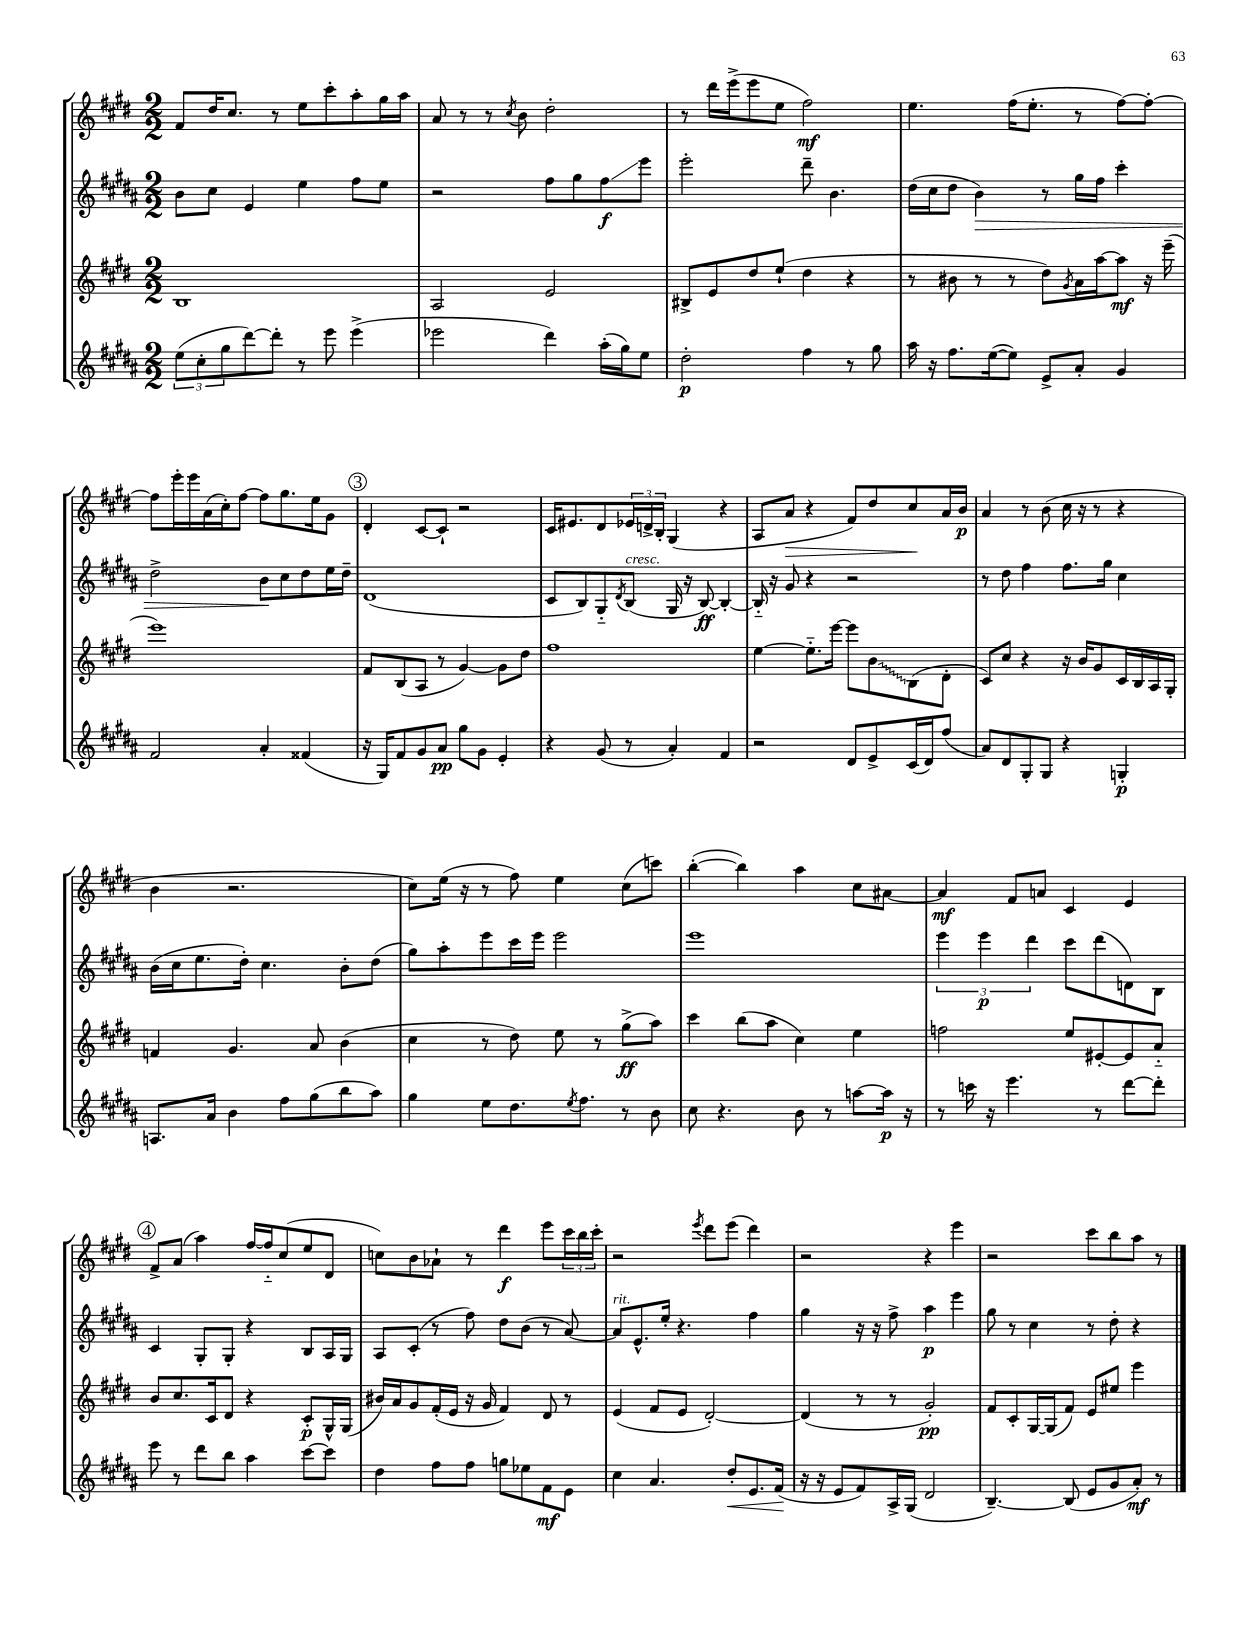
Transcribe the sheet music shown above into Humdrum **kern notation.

**kern	**kern	**kern	**kern
*staff4	*staff3	*staff2	*staff1
*clefG2	*clefG2	*clefG2	*clefG2
*k[f#c#g#d#a#]	*k[f#c#g#d#]	*k[f#c#g#d#a#]	*k[f#c#g#d#]
*M2/2	*M2/2	*M2/2	*M2/2
(12ee	1B	8b	8f#
12cc#'	.	.	.
.	.	8cc#	16dd#
12gg#	.	.	.
.	.	.	8.cc#
[8ddd#)	.	4e	.
8ddd#']	.	.	8r
8r	.	4ee	8ee
8eee	.	.	8ccc#'
(4eee^	.	8ff#	8aa'
.	.	8ee	16gg#
.	.	.	16aa
=	=	=	=
2eee-	2A	2r	8a
.	.	.	8r
.	.	.	8r
.	.	.	8qcc#
.	.	.	8b
4ddd#)	2e	8ff#	2dd#'
.	.	8gg#	.
(16aa#'	.	8ff#	.
16gg#)	.	.	.
8ee	.	8eee	.
=	=	=	=
2dd#'	8B#^	2eee'	8r
.	8e	.	16ddd#
.	.	.	(16eee^
.	8dd#	.	8eee
.	(8ee`	.	8ee
4ff#	4dd#	8ddd#~	2ff#)
.	.	4.b	.
8r	4r	.	.
8gg#	.	.	.
=	=	=	=
16aa#	8r	(16dd#	4.ee
16r	.	16cc#	.
8.ff#	8b#	8dd#	.
.	8r	4b)	.
([16ee	.	.	.
8ee])	8r	.	(16ff#
.	.	.	8.ee'
8e^	8dd#)	8r	.
.	8qg#	.	.
8a#'	16a	16gg#	8r
.	[16aa	16ff#	.
4g#	8aa]	4ccc#'	[8ff#)
.	16r	.	8ff#'_
.	(16eee~	.	.
=	=	=	=
2f#	1eee)	2dd#^	8ff#]
.	.	.	16eee'
.	.	.	16eee
.	.	.	(16a
.	.	.	16cc#')
.	.	.	[8ff#
4a#'	.	8b	8ff#]
.	.	8cc#	8.gg#
(4f##	.	8dd#	.
.	.	.	16ee
.	.	16ee	8g#
.	.	16dd#~	.
=	=	=	=
16r	8f#	(1d#	4d#'
16G#)	.	.	.
8f#	(8B	.	.
8g#	8A	.	[8c#
8a#	8r	.	8c#`]
8gg#	[4g#)	.	2r
8g#	.	.	.
4e'	8g#]	.	.
.	8dd#	.	.
=	=	=	=
4r	1ff#	8c#	16c#
.	.	.	8.e#
.	.	8B)	.
(8g#	.	8G#'~	8d#
.	.	8qd#	.
8r	.	(8B	24e-
.	.	.	24d^
.	.	.	24B'
4a#')	.	16G#	(4G#
.	.	16r	.
.	.	[8B)	.
4f#	.	4B'_	4r
=	=	=	=
2r	[4ee	16B'~]	8A
.	.	16r	.
.	.	8g#	8a
.	8.ee'~]	4r	4r
.	[16eee	.	.
8d#	8eee]	2r	8f#)
8e^	8b	.	8dd#
(16c#	(8B	.	8cc#
16d#)	.	.	.
(8ff#	8d#'	.	16a
.	.	.	16b
=	=	=	=
8a#)	8c#)	8r	4a
8d#	8cc#	8dd#	.
8G#'	4r	4ff#	8r
8G#	.	.	(8b
4r	16r	8.ff#	16cc#
.	16b	.	16r
.	8g#	.	8r
.	.	16gg#	.
4G'	16c#	4cc#	4r
.	16B	.	.
.	16A	.	.
.	16G#'	.	.
=	=	=	=
8.A	4f	(16b	4b
.	.	16cc#	.
.	.	8.ee	.
16a#	.	.	.
4b	4.g#	.	2.r
.	.	16dd#')	.
.	.	4.cc#	.
8ff#	.	.	.
(8gg#	8a	.	.
8bb	(4b	8b'	.
8aa#)	.	(8dd#	.
=	=	=	=
4gg#	4cc#	8gg#)	8cc#)
.	.	8aa#'	(16ee
.	.	.	16r
8ee	8r	8eee	8r
8.dd#	8dd#)	16ccc#	8ff#)
.	.	16eee	.
.	8ee	2eee	4ee
8qee	.	.	.
8.ff#	.	.	.
.	8r	.	.
8r	(8gg#^	.	(8cc#
8b	8aa)	.	8ccc)
=	=	=	=
8cc#	4ccc#	1eee	([4bb'
4.r	.	.	.
.	(8bb	.	4bb])
.	8aa	.	.
8b	4cc#)	.	4aa
8r	.	.	.
[8aa	4ee	.	8cc#
16aa]	.	.	[8a#
16r	.	.	.
=	=	=	=
8r	2ff	6eee	4a#]
16ccc	.	.	.
.	.	6eee	.
16r	.	.	.
4.eee	.	.	8f#
.	.	6ddd#	.
.	.	.	8a
.	8ee	8ccc#	4c#
8r	[8e#'	(8ddd#	.
[8ddd#	8e#]	8d)	4e
8ddd#']	8a'~	8B	.
=	=	=	=
8eee	8b	4c#	8f#^
8r	8.cc#	.	(8a
8ddd#	.	8G#'	4aa)
.	16c#	.	.
8bb	8d#	8G#'	.
4aa#	4r	4r	[16ff#
.	.	.	16ff#'~]
.	.	.	(8cc#
[8ccc#	8c#'	8B	8ee
8ccc#]	16G#^^	16A#	8d#
.	(16G#	16G#	.
=	=	=	=
4dd#	16b#)	8A#	8cc)
.	16a	.	.
.	8g#	(8c#'	8b
8ff#	(16f#'	8r	8a-`
.	16e	.	.
8ff#	16r	8ff#)	8r
.	16g#	.	.
8gg	4f#)	8dd#	4ddd#
8ee-	.	(8b	.
8f#	8d#	8r	8eee
8e	8r	[8a#)	24ccc#
.	.	.	24bb
.	.	.	24ccc#'
=	=	=	=
4cc#	(4e	8a#]	2r
.	.	8.e^^	.
4.a#	8f#	.	.
.	.	16ee'	.
.	8e	4.r	.
.	.	.	8qeee
.	[2d#')	.	8ddd#
8dd#'	.	.	(8eee
8.e	.	4ff#	4ddd#)
(16f#	.	.	.
=	=	=	=
16r	(4d#]	4gg#	2r
16r	.	.	.
8e	.	.	.
8f#)	8r	16r	.
.	.	16r	.
16A#^	8r	8ff#^	.
(16G#	.	.	.
2d#	2g#')	4aa#	4r
.	.	4eee	4eee
=	=	=	=
[4.B~)	8f#	8gg#	2r
.	8c#'	8r	.
.	[16G#	4cc#	.
.	(16G#]	.	.
(8B]	8f#)	.	.
8e	8e	8r	8ccc#
8g#	8ee#	8dd#'	8bb
8a#')	4eee	4r	8aa
8r	.	.	8r
==	==	==	==
*-	*-	*-	*-
